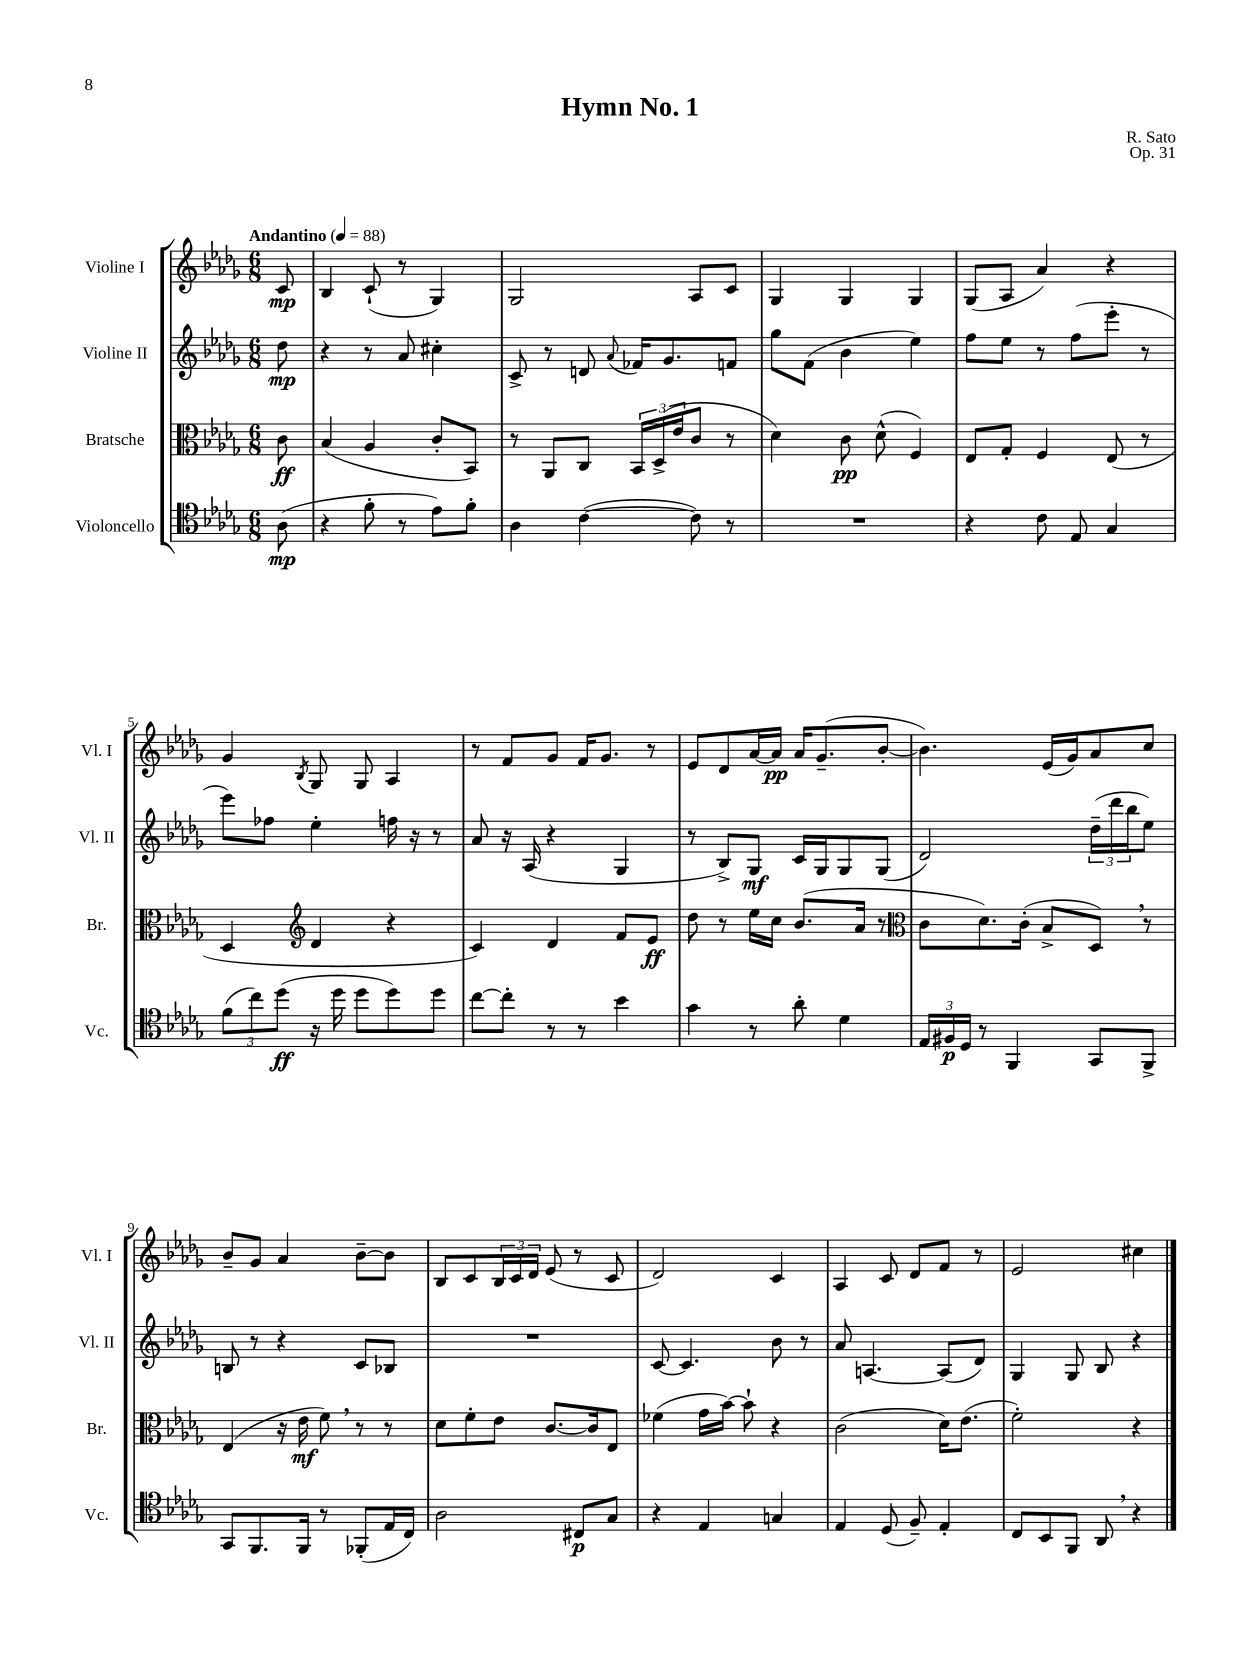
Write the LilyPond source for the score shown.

\header { title = "Hymn No. 1" composer = "R. Sato" opus = "Op. 31" }
<<
\new StaffGroup <<
\new Staff = "s0" \with { instrumentName = "Violine I" shortInstrumentName = "Vl. I" } {
    \clef treble \key des \major \numericTimeSignature \time 6/8 \partial 8 \tempo "Andantino" 4 = 88
    c'8\mp |
    bes4 c'8-!( r8 ges4) |
    ges2 aes8 c'8 |
    ges4 ges4 ges4 |
    ges8( aes8 aes'4) r4 |
    ges'4 \acciaccatura { bes8 } ges8 ges8 aes4 |
    r8 f'8 ges'8 f'16 ges'8. r8 |
    ees'8 des'8 aes'16~ aes'16\pp aes'16 ges'8.--( bes'8~-. |
    bes'4.) ees'16( ges'16) aes'8 c''8 |
    bes'8-- ges'8 aes'4 bes'8~-- bes'8 |
    bes8 c'8 \tuplet 3/2 { bes16 c'16 des'16 } ees'8( r8 c'8 |
    des'2) c'4 |
    aes4 c'8 des'8 f'8 r8 |
    ees'2 cis''4 \bar "|." |
}
\new Staff = "s1" \with { instrumentName = "Violine II" shortInstrumentName = "Vl. II" } {
    \clef treble \key des \major \numericTimeSignature \time 6/8 \partial 8
    des''8\mp |
    r4 r8 aes'8 cis''4-. |
    c'8-> r8 d'8 \appoggiatura { aes'8 } fes'16 ges'8. f'8 |
    ges''8 f'8( bes'4 ees''4) |
    f''8 ees''8 r8 f''8( ees'''8-. r8 |
    ees'''8) fes''8 ees''4-. f''16 r16 r8 |
    aes'8 r16 aes16( r4 ges4 |
    r8 bes8->) ges8\mf c'16 ges16 ges8 ges8( |
    des'2) \tuplet 3/2 { des''16--( des'''16 bes''16 } ees''8) |
    b8 r8 r4 c'8 bes8 |
    R2. |
    c'8~ c'4. bes'8 r8 |
    aes'8 a4.~ a8( des'8) |
    ges4 ges8 bes8 r4 \bar "|." |
}
\new Staff = "s2" \with { instrumentName = "Bratsche" shortInstrumentName = "Br." } {
    \clef alto \key des \major \numericTimeSignature \time 6/8 \partial 8
    c'8\ff |
    bes4( aes4 c'8-. bes,8) |
    r8 aes,8 c8 \tuplet 3/2 { bes,16 des16->( ees'16 } c'8 r8 |
    des'4) c'8\pp des'8-^( f4) |
    ees8 ges8-. f4 ees8( r8 |
    des4 \clef treble des'4 r4 |
    c'4) des'4 f'8 ees'8\ff |
    des''8 r8 ees''16 c''16 bes'8.( aes'16 r8 |
    \clef alto c'8 des'8.) c'16-.( bes8-> des8) \breathe r8 |
    ees4( r16 ees'16\mf f'8) \breathe r8 r8 |
    des'8 f'8-. ees'8 c'8.~ c'16 ees8 |
    fes'4( ges'16 bes'16~) bes'8-! r4 |
    c'2( des'16) ees'8.( |
    f'2-.) r4 \bar "|." |
}
\new Staff = "s3" \with { instrumentName = "Violoncello" shortInstrumentName = "Vc." } {
    \clef tenor \key des \major \numericTimeSignature \time 6/8 \partial 8
    aes8\mp( |
    r4 f'8-. r8 ees'8) f'8-. |
    aes4 c'4~( c'8) r8 |
    R2. |
    r4 c'8 ees8 ges4 |
    \tuplet 3/2 { f'8( c''8) des''8\ff( } r16 des''16 des''8 des''8) des''8 |
    c''8~ c''8-. r8 r8 bes'4 |
    ges'4 r8 aes'8-. des'4 |
    \tuplet 3/2 { ees16 fis16\p des16 } r8 f,4 ges,8 f,8-> |
    ges,8 f,8. f,16 r8 fes,8-.( ees16 c16) |
    aes2 cis8\p ges8 |
    r4 ees4 g4 |
    ees4 des8( f8--) ees4-. |
    c8 bes,8 f,8 aes,8 \breathe r4 \bar "|." |
}
>>
>>
